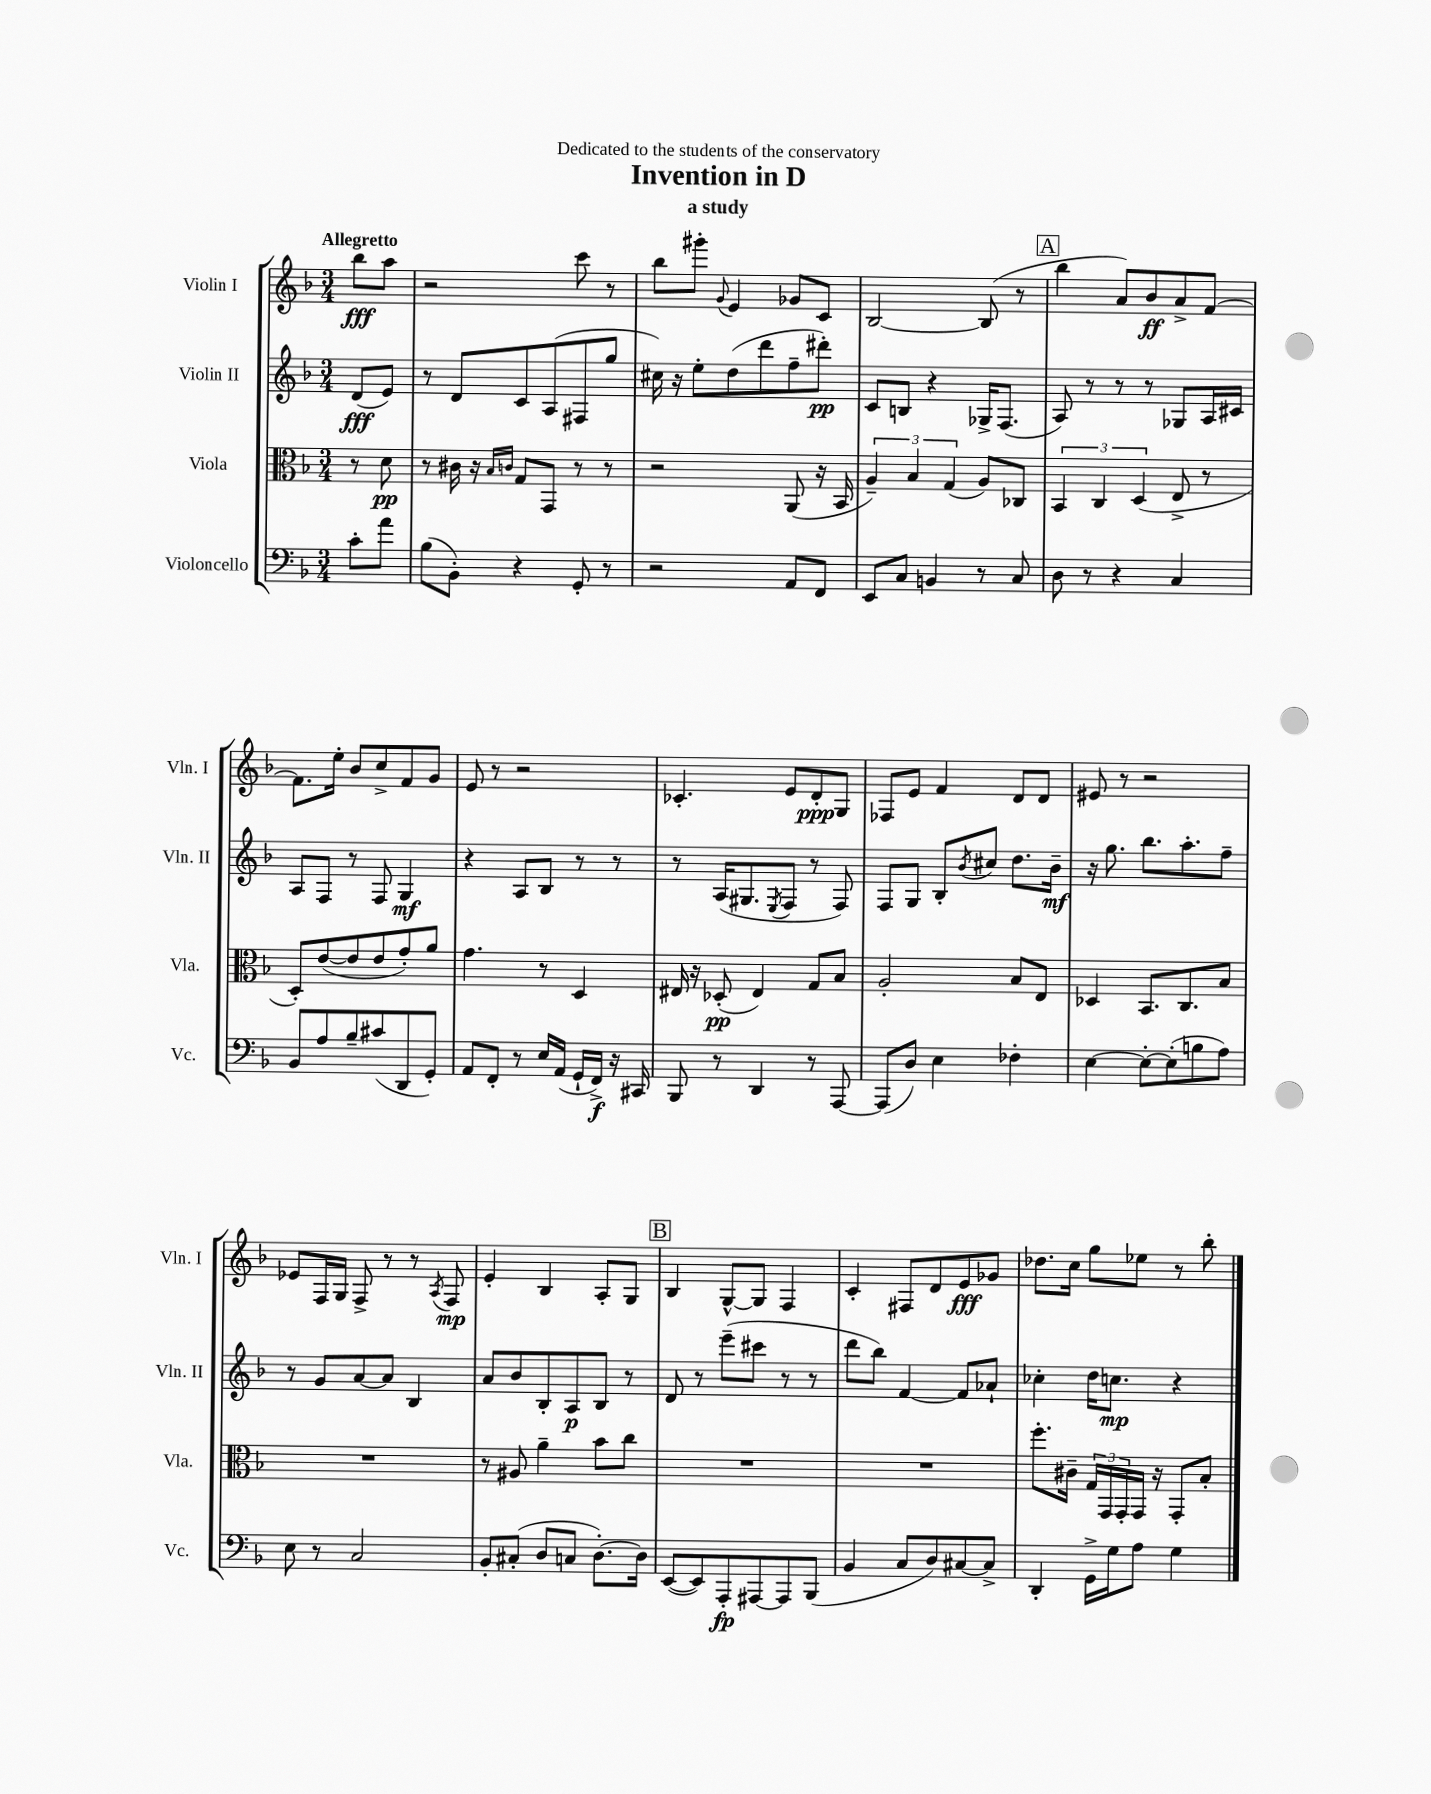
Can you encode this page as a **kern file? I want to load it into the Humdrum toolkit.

**kern	**kern	**kern	**kern
*staff4	*staff3	*staff2	*staff1
*clefF4	*clefC3	*clefG2	*clefG2
*k[b-]	*k[b-]	*k[b-]	*k[b-]
*M3/4	*M3/4	*M3/4	*M3/4
8c'\L	8r	(8d/L	8bb-\L
8a\J	8d\	8e/J)	8aa\J
=	=	=	=
(8B-\L	8r	8r	2r
8BB-'\J)	16c#\	8d/L	.
.	16r	.	.
.	16qqB-/LL	.	.
.	16qqc/JJ	.	.
4r	8G/L	8c/	.
.	8GG/J	(8A/	.
8GG'/	8r	8F#/	8ccc\
8r	8r	8gg/J	8r
=	=	=	=
2r	2r	16cc#\)	8bb-\L
.	.	16r	.
.	.	8ee'\L	8ggg#'\J
.	.	.	8qqg/
.	.	(8dd\	4e/
.	.	8ddd\	.
8AA/L	(8AA/	8ff~\	8g-/L
8FF/J	16r	8ddd#'\J)	8c/J
.	16BB-/	.	.
=	=	=	=
8EE/L	6A~/)	8c/L	[2B-/
8C/J	.	8B/J	.
.	6B-/	.	.
4BB/	.	4r	.
.	(6G/	.	.
8r	8A/L)	16G-^/LK	(8B-/]
.	.	(8.F/J	.
8C/	8C-/J	.	8r
=	=	=	=
8D\	6BB-/	8A/)	4bb-\
8r	.	8r	.
.	6C/	.	.
4r	.	8r	8a/L)
.	(6D/	.	.
.	.	8r	8b-/
4C/	8E^/	8G-/L	8a^/
.	8r	16A/L	[8f/J
.	.	16c#/JJ	.
=	=	=	=
8BB-/L	8D'/L)	8A/L	8.f\]L
8A/	([8e/	8F/J	.
.	.	.	16ee'\Jk
8B-~/	8e/]	8r	8b-/L
(8c#/	8e/	8F/	8cc^/
8DD/	8g'/)	4G/	8f/
8GG'/J)	8a/J	.	8g/J
=	=	=	=
8AA/L	4.g\	4r	8e/
8FF'/J	.	.	8r
8r	.	8A/L	2r
16E/LL	8r	8B-/J	.
(16AA/JJ	.	.	.
16GG`/LL	4D/	8r	.
16FF^/JJ)	.	.	.
16r	.	8r	.
16CC#/	.	.	.
=	=	=	=
8BBB-/	16E#/	8r	4.c-'/
.	16r	.	.
8r	(8D-'/	(16A/LK	.
.	.	8.G#/	.
4DD/	4E#/)	.	.
.	.	8qE/	.
.	.	8F/J	8e/L
8r	8G/L	8r	8d'/
[8AAA/	8B-/J	8F/)	8G/J
=	=	=	=
(8AAA/]L	2A'/	8F/L	8F-/L
8D/J)	.	8G/J	8e/J
4E\	.	8B-'/L	4f/
.	.	8qb-/	.
.	.	8cc#/J	.
4F-'\	8B-/L	8.dd\L	8d/L
.	8E/J	.	8d/J
.	.	16b-~\Jk	.
=	=	=	=
[4E\	4D-/	16r	8e#/
.	.	8.gg\	.
.	.	.	8r
8E'\_L	8.BB-/L	8.bb-\L	2r
(8E'\]	.	.	.
.	8.C/	8.aa'\	.
8B\	.	.	.
8A\J)	8B-/J	8ff~\J	.
=	=	=	=
8E\	2.r	8r	8e-/L
8r	.	8g/L	16F/L
.	.	.	16G/JJ
2C/	.	[8a/	8F^/
.	.	8a/]J	8r
.	.	4B-/	8r
.	.	.	8qA/
.	.	.	8F/
=	=	=	=
8BB-'/L	8r	8a/L	4e'/
(8C#'/J	8A#/	8b-/	.
8D/L	4a~\	8B-'/	4B-/
8C/J	.	8A/	.
[8.D'\L)	8b-\L	8B-/J	8A'/L
.	8cc\J	8r	8G/J
16D\]Jk	.	.	.
=	=	=	=
([8EE/L	2.r	8d/	4B-/
8EE/])	.	8r	.
8AAA'/	.	(8eee~\L	[8G^^/L
[8AAA#/	.	8ccc#\J	8G/]J
8AAA#/]	.	8r	4F/
(8BBB-/J	.	8r	.
=	=	=	=
4BB-/	2.r	8ddd\L	4c'/
.	.	8bb-\J)	.
8C/L	.	[4f/	8F#/L
8D/)	.	.	8d/
[8C#/	.	8f/]L	8e/
8C#^/]J	.	8a-`/J	8g-/J
=	=	=	=
4DD'/	8.ff'\L	4cc-'\	8.dd-\L
.	16c#~\Jk	.	16cc\Jk
16GG^\LL	24G/LL	16dd\LK	8gg\L
.	24GG/	.	.
16G\J	.	8.cc\J	.
.	24GG'/	.	.
8A\J	16GG/JJ	.	8ee-\J
.	16r	.	.
4G\	8GG'/L	4r	8r
.	8B-'/J	.	8bb-'\
==	==	==	==
*-	*-	*-	*-
